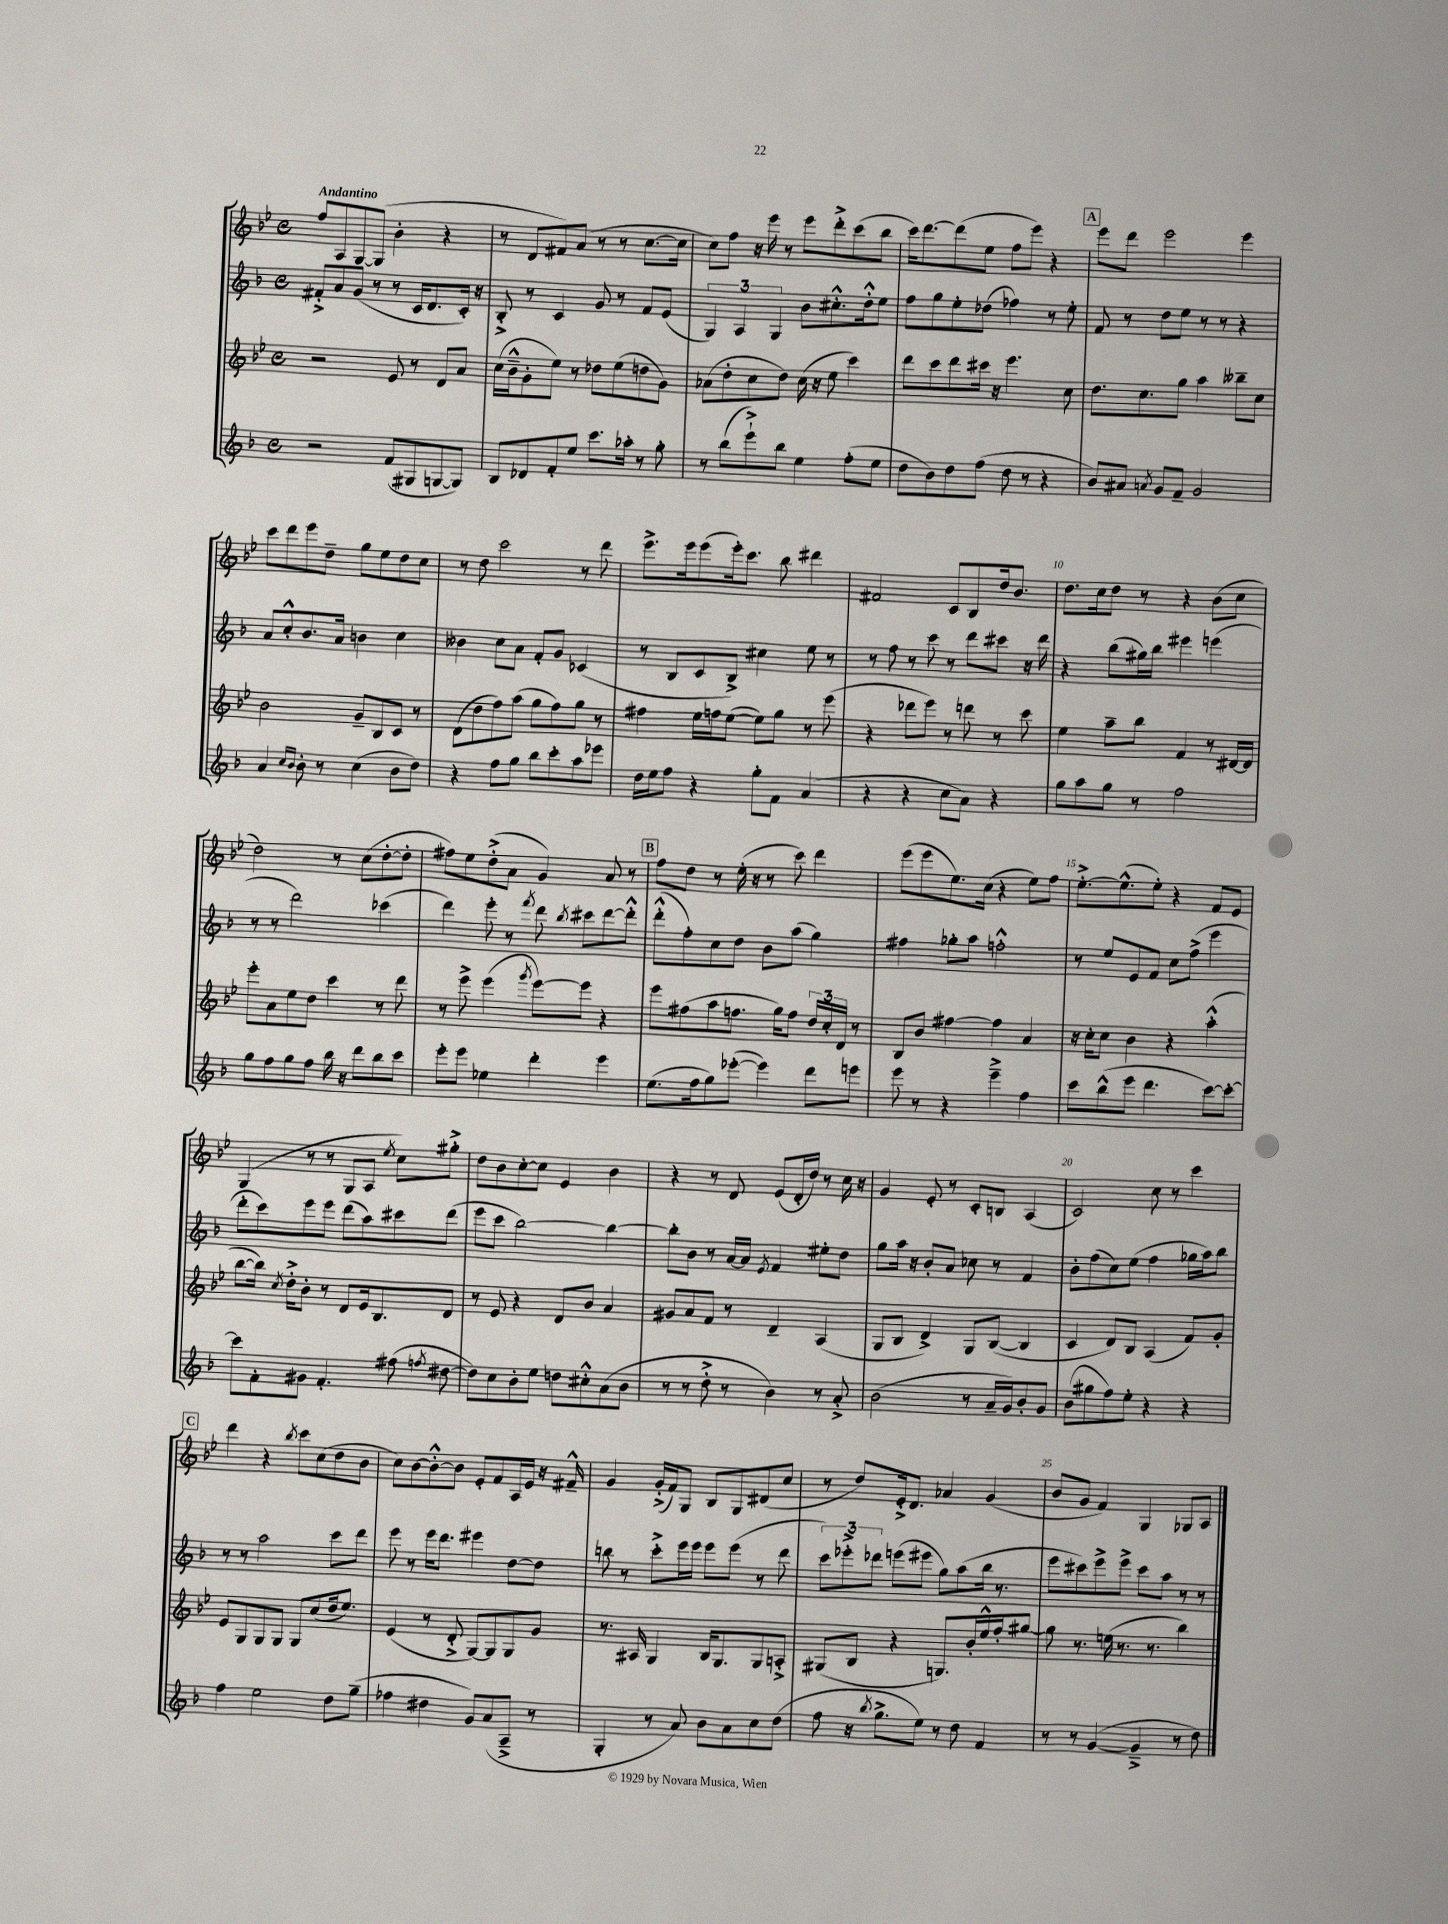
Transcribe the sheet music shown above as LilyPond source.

<<
\new StaffGroup <<
\new Staff = "s0" {
    \clef treble \key bes \major \defaultTimeSignature \time 4/4 \tempo "Andantino"
    \autoBeamOff f''8[ a8 g8~ g8]( bes'4-. r4 |
    r8 d'8[ fis'8) a'8]( r8 r8 c''8.[~ c''16] |
    c''8[) f''8] r16 ees'''16 r8 ees'''8[ d'''8-.-> c'''8( bes''8] |
    c'''16[) d'''8.~ d'''8( ees''8] f''8[ ees'''8]) r4 |
    \mark \markup { \box "A" } ees'''8[ d'''8] ees'''2 ees'''4 |
    c'''8[ d'''8 ees'''8 d''8]-- g''8[ ees''8 d''8 c''8] |
    r8 d''8 c'''2 r8 d'''8 |
    ees'''8.[-> ees'''16 ees'''8( ees'''16-.) c'''8.] bes''8 dis'''4 |
    fis'2 c'8[ bes8 d''16 bes'8.] |
    d''8.[ c''16 d''8] r8 r4 bes'8[( c''8] |
    d''2) r8 c''8[( d''8~-. d''8]-. |
    fis''8[) ees''8 d''8-.->( a'8] g'4) a'8 r8 |
    \mark \markup { \box "B" } f''8[ d''8] r8 ees''16-.( r16 r8 c'''8) d'''4 |
    ees'''8[( ees'''8 ees''8.) c''16]( r4 ees''8[) f''8] |
    ees''8.[~-.-> ees''8.-^( ees''8]-.) r4 f'8[ ees'8] |
    g4( r8 r8 g8[ a8] \acciaccatura { ees''8 } c''8[) gis''8]-.-> |
    d''8[ bes'8 c''8~-. c''8] ees'4 bes'4 |
    r4 r8 d'8 ees'8[( d'16-. d''16]) r8 c''16 r16 |
    g'4 ees'8-. r8 c'8[-. b8] a4( |
    c'2) c''8 r8 c'''4 |
    \mark \markup { \box "C" } d'''4 r4 \acciaccatura { bes''8 } c'''8[ c''8( d''8 bes'8] |
    c''8[) bes'8~ bes'8~-.-^ bes'8] ees'8[-. f'8 a16 ees'16] r16 fis'16---^ |
    g'4 g'16[-.->( f'16) g8] bes8[ g8 dis'8( c''8] |
    r8 d''8[) ees'16-.-> d'8.] aes'4 g'4( |
    bes'8[ g'8] f'4) g4 ges8[ a8] \bar "|." |
}
\new Staff = "s1" {
    \clef treble \key f \major \defaultTimeSignature \time 4/4
    \autoBeamOff fis'8[-.-> a'8 g'8]( r8 r8 c'16[ d'8. c'16]-.) r16 |
    bes8-.-> r8 c'4 g'8 r8 f'8[ e'8]( |
    \tuplet 3/2 { g4) a4 g4 } bes'8[ cis''8.-.-^ d''16-.-^ e''8] |
    f''8[ g''8 e''8-. des''8]( fes''4) r8 e''8-. |
    \mark \markup { \box "A" } f'8 r8 d''8[ e''8] r8 r8 r4 |
    a'8[ c''8-.-^ bes'8. a'16] b'4 c''4 |
    beses'4 c''8[ a'8] f'8[-. g'8] ces'4( |
    r8 bes8[ c'8 bes8]->) cis''4 e''8 r8 |
    r8 f''8 r8 c'''8 r8 d'''8[ cis'''8] r16 d'''16 |
    r4 bes''8[( gis''16) bes''16] eis'''4 e'''4( |
    r8 r8 d'''2) ces'''4( |
    d'''4) e'''8-. r8 \acciaccatura { f'''8 } d'''8 \acciaccatura { bes''8 } cis'''8[ d'''8~ d'''8]-.-^ |
    \mark \markup { \box "B" } d'''8[-.-^( f''8-.) c''8 d''8] bes'8[ a''8]( g''4) |
    fis''4 ges''8[-. a''8] f''2-.-^ |
    r8 e''8[ e'8 f'8] c''8[ f''8]->( e'''4 |
    d'''8[-. c'''8) e'''8 e'''8] d'''8[( a''8) cis'''8 d'''8]( |
    e'''8[ c'''8] bes''2~) bes''4~ |
    bes''8[-. bes'8] r8 a'16[~ a'16] \acciaccatura { e'8 } f'4 eis''8[-. d''8] |
    g''8[ a''16] r16 bes'8[-. a'8] ces''8 r8 f'4 |
    bes'8[-. f''8( c''8) e''8]( f''4 ges''16[ a''16) bes''8] |
    \mark \markup { \box "C" } r8 r8 a''2 c'''8[ d'''8] |
    e'''8 r8 e'''16[ d'''8.] eis'''4 d''8[~ d''8] |
    b''8 r8 c'''8[-.-> e'''16 e'''16] e'''8[ e'''8]( r8 d'''8 |
    \tuplet 3/2 { c'''8[) ees'''8-.-> des'''8] } e'''8[( eis'''8] g''8[) a''8( bes''16] r8. |
    e'''8[ cis'''8) e'''8-> e'''8]-> cis'''8[ a''8] r8 r8 \bar "|." |
}
\new Staff = "s2" {
    \clef treble \key bes \major \defaultTimeSignature \time 4/4
    \autoBeamOff r2 ees'8 r8 d'8[ a'8] |
    c''16[( bes'16---^ g'8-. ees''8]) r8 des''8[ ees''8( d''8 g'8]) |
    aes'8[( d''8-. c''8 d''8]) c''16( r16 ees''8 c'''4) |
    d'''8[ c'''8 d'''8 cis'''16] r16 ees'''4. c''8 |
    \mark \markup { \box "A" } d''8.[ c''8. g''8] a''4 beses''8[-- c''8] |
    bes'2 g'8[-- bes8 c'8] r8 |
    d'8[( d''8 f''8) a''8]( g''8[ f''8) g''8] r8 |
    fis''4 ees''16[ f''16 ees''8]~( ees''8[) g''8] r8 ees'''8( |
    r4 des'''8[ ees'''8]) r8 d'''8 r8 c'''8 |
    ees''4 a''8[-- bes''8] f'4 r8 dis'16[~ dis'16] |
    ees'''8[-. a'8 ees''8 d''8] c'''4 r8 d'''8 |
    r8 ees'''8-> ees'''4( \acciaccatura { g'''8 } ees'''8[~) ees'''8] r4 |
    \mark \markup { \box "B" } ees'''8[ fis''8( a''8 f''8.] g''16[) f''8] \tuplet 3/2 { d''16[ c''16-. d'16] } r8 |
    bes8[ bes'8] fis''4~ fis''4 a'4 |
    r16 c''16[-. c''8] bes'4 r4 a''4-.-^( |
    bes''8[~ bes''16]) \acciaccatura { c''8 } d''16[-.-> bes'8]-. r8 d'8[ ees'16 bes8. d'8] |
    r8 ees'8 r4 d'8[ bes'8] a'4 |
    gis'8[ a'8 f'8] r8 d'4-- a4( |
    g8[ bes8] d'4->) g8[ bes8]~( bes4 |
    c'4 d'8[) bes8] a4( f'8[) g'8]-. |
    \mark \markup { \box "C" } ees'8[ g8 g8 g8] g8[ c''8( d''16 ees''8.]) |
    ees'4( r8 d'8-.-> g8[~) g8 g8 g'8] |
    r8. ais16 g4 bes16[ g8. g8 a8]-.-> |
    gis8[( bes8] r4 g8.[) bes'16-. ees''16-^ f''16-. gis''8]~ |
    gis''8 r8. e''16( r8. r8. bes''4) \bar "|." |
}
\new Staff = "s3" {
    \clef treble \key f \major \defaultTimeSignature \time 4/4
    \autoBeamOff r2 f'8[( gis8 g8~ g8]) |
    bes8[ des'8 f'8-. e''8] c'''8.[ aes''16]-. r8 g''8-. |
    r8 bes''8[( e'''8-!->) bes''8] e''4 f''8[-.( e''8] |
    d''8[ bes'8) d''8 f''8]( d''8 r8 r4 |
    \mark \markup { \box "A" } bes'8[) ais'8] \acciaccatura { a'8 } g'8[ f'8]-- g'2 |
    a'4 \grace { c''16[ bes'16] } bes'8-. r8 c''4( bes'8[ d''8]) |
    r4 f''8[ g''8] bes''8[ c'''8-. a''8 ees'''8] |
    d''16[ e''16 f''8] r4 g''8[-. f'8] a'4( |
    r4 r4 c''8[ a'8]) r4 |
    g''8[ a''8 g''8] r8 f''2 |
    g''8[ f''8 g''8 f''8] bes''16 r16 d'''8[ bes''8 c'''8] |
    e'''8[-. e'''8] ees''4 d'''4-. e'''4 |
    \mark \markup { \box "B" } e''8.[( f''16 g''8) ees'''8]~-.( ees'''4) d'''8[ e'''8] |
    e'''8 r8 r4 e'''4---> f''4 |
    c'''8[ bes''8-^( e'''8] d'''4. c'''8[~) c'''8]~-. |
    c'''8[ f'8-. gis'8] f'4.-. fis''8( \acciaccatura { f''8 } dis''8~ |
    dis''8[) c''8 bes'8-. e''8] d''8[ cis''8-.-^ a'8( bes'8] |
    r8 r8 d''8-.-> r8 bes'4) r8 a'8-.-> |
    bes'2( r8 a'16[-- g'16) bes'8-. g'8] |
    bes'8[( gis''8 f''8) e''8]-. r4 r4 |
    \mark \markup { \box "C" } f''4 e''2 d''8[ g''8]--( |
    fes''4 dis''4 g'8[) a'8( a8]---> r8 |
    g4-. r8 a'8) bes'8[ a'8 c''8 d''8]( |
    f''8 r16 \acciaccatura { bes''8 } g''8.[-> e''8]) r8 d''8 f'4 |
    r8 r8 g'4~( g'4---> r8 d''8) \bar "|." |
}
>>
>>
\layout { \context { \Score \override BarNumber.break-visibility = ##(#f #t #t) barNumberVisibility = #(every-nth-bar-number-visible 5) } }
